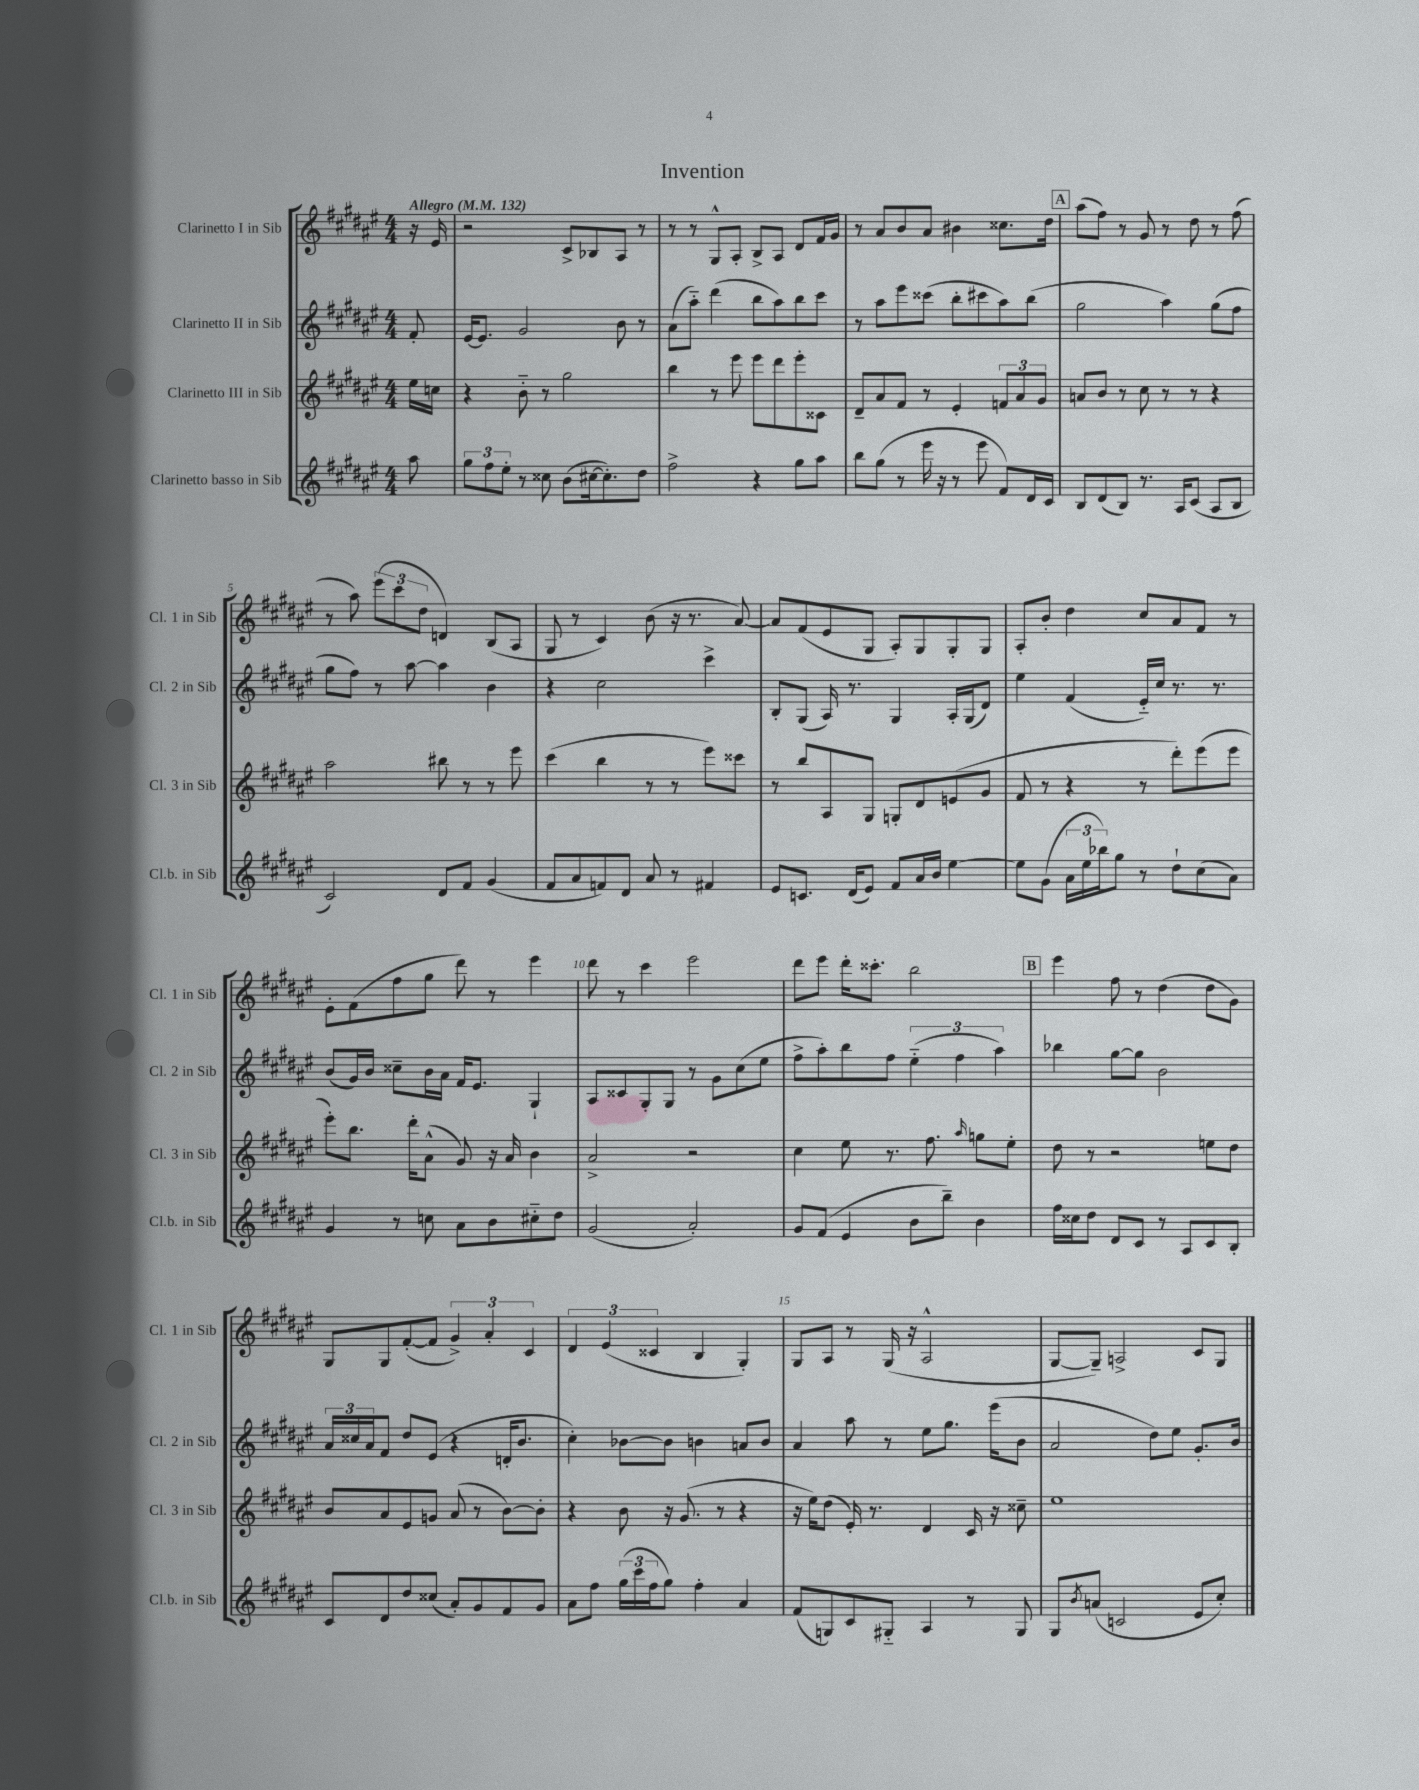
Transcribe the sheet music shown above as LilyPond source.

\header { title = "Invention" }
<<
\new StaffGroup <<
\new Staff = "s0" \with { instrumentName = "Clarinetto I in Sib" shortInstrumentName = "Cl. 1 in Sib" } {
    \clef treble \key fis \major \numericTimeSignature \time 4/4 \partial 8 \tempo "Allegro" 4 = 132
    r16 eis'16 |
    r2 cis'8-> bes8 ais8 r8 |
    r8 r8 gis8-^ ais8-. b8-> ais8 dis'8 fis'16 gis'16 |
    r8 ais'8 b'8 ais'8 bis'4 cisis''8. dis''16 |
    \mark \markup { \box "A" } ais''8( fis''8) r8 gis'8 r8 dis''8 r8 fis''8( |
    r8 ais''8) \tuplet 3/2 { eis'''8( cis'''8 dis''8 } d'4) b8( ais8 |
    gis8 r8 cis'4) b'8( r16 r8. ais'8~) |
    ais'8 fis'8( eis'8 gis8 ais8-.) gis8 gis8-. gis8 |
    ais8-. b'8-. dis''4 cis''8 ais'8 fis'8 r8 |
    eis'8-. fis'8( fis''8 gis''8 dis'''8) r8 eis'''4 |
    dis'''8 r8 cis'''4 eis'''2 |
    dis'''8 eis'''8 dis'''16-. cisis'''8.-. b''2 |
    \mark \markup { \box "B" } eis'''4 fis''8 r8 dis''4( dis''8 gis'8) |
    gis8 gis8 fis'8~-.( fis'8 \tuplet 3/2 { gis'4->) ais'4-. cis'4 } |
    \tuplet 3/2 { dis'4 eis'4( cisis'4 } b4 gis4-.) |
    gis8 ais8 r8 gis16( r16 ais2-^ |
    gis8~ gis8--) a2-> cis'8 gis8 \bar "|." |
}
\new Staff = "s1" \with { instrumentName = "Clarinetto II in Sib" shortInstrumentName = "Cl. 2 in Sib" } {
    \clef treble \key fis \major \numericTimeSignature \time 4/4 \partial 8
    fis'8-. |
    eis'16~ eis'8. gis'2 b'8 r8 |
    ais'8( ais''8-_) dis'''4( b''8 ais''8) b''8 cis'''8 |
    r8 ais''8 eis'''8 cisis'''8( b''8-. cis'''8 ais''8) b''8( |
    \mark \markup { \box "A" } gis''2 ais''4) gis''8( fis''8 |
    gis''8 fis''8) r8 ais''8~ ais''4 b'4 |
    r4 cis''2 cis'''4-> |
    b8-. gis8( ais16) r8. gis4 ais16-. gis16( dis'8) |
    eis''4 fis'4( eis'16-_) cis''16 r8. r8. |
    b'8( gis'16) b'16 cisis''8-- b'16 ais'16 fis'16 eis'8. gis4-! |
    ais8 cisis'8 gis8-. gis8 r8 gis'8 cis''8( eis''8 |
    fis''8-> ais''8-.) b''8 fis''8 \tuplet 3/2 { eis''4-_( fis''4 ais''4) } |
    \mark \markup { \box "B" } bes''4 gis''8~ gis''8 b'2 |
    \tuplet 3/2 { ais'16 cisis''16 ais'16 } fis'8 dis''8 eis'8( r4 d'16-. b'8. |
    cis''4-.) bes'8~ bes'8 b'4 a'8 b'8 |
    ais'4 ais''8 r8 eis''8 gis''8. eis'''16( b'8 |
    ais'2 dis''8) eis''8 gis'8.-. b'16 \bar "|." |
}
\new Staff = "s2" \with { instrumentName = "Clarinetto III in Sib" shortInstrumentName = "Cl. 3 in Sib" } {
    \clef treble \key fis \major \numericTimeSignature \time 4/4 \partial 8
    eis''16 c''16 |
    r4 b'8-_ r8 gis''2 |
    b''4 r8 eis'''8 eis'''8 dis'''8 eis'''8-. cisis'8 |
    dis'8-- ais'8 fis'8 r8 eis'4-. \tuplet 3/2 { f'8 ais'8 gis'8 } |
    \mark \markup { \box "A" } a'8 b'8 r8 cis''8 r8 r8 r4 |
    ais''2 bis''8 r8 r8 eis'''8 |
    cis'''4( b''4 r8 r8 eis'''8) cisis'''8 |
    r8 b''8 ais8 gis8 g8-. dis'8 e'8( gis'8 |
    fis'8 r8 r4 r8 dis'''8-.) eis'''8( eis'''8 |
    eis'''8-.) b''8. dis'''16-. ais'8-^( gis'8) r16 ais'16 b'4 |
    ais'2-> r2 |
    cis''4 eis''8 r8. fis''8. \grace { ais''16 } g''8 eis''8-. |
    \mark \markup { \box "B" } dis''8 r8 r2 e''8 dis''8 |
    b'8 ais'8 eis'8 g'8 ais'8( r8 b'8~) b'8-. |
    r4 b'8 r16 gis'8.( r8 r4 |
    r16 eis''16) dis''8( eis'16-.) r8. dis'4 cis'16 r16 cisis''8-- |
    eis''1 \bar "|." |
}
\new Staff = "s3" \with { instrumentName = "Clarinetto basso in Sib" shortInstrumentName = "Cl.b. in Sib" } {
    \clef treble \key fis \major \numericTimeSignature \time 4/4 \partial 8
    ais''8 |
    \tuplet 3/2 { gis''8 fis''8 eis''8-. } r8 cisis''8 b'8( cis''16~ cis''8.-.) dis''8 |
    fis''2-> r4 gis''8 ais''8 |
    b''8 gis''8( r8 eis'''16 r16 r8 eis'''8 fis'8) dis'16 cis'16 |
    \mark \markup { \box "A" } b8 dis'8( b8) r8. ais16 cis'8( ais8 b8 |
    cis'2) dis'8 fis'8 gis'4( |
    fis'8 ais'8 f'8) dis'8 ais'8 r8 fis'4 |
    eis'8 c'8. dis'16( eis'8) fis'8 ais'16 b'16 eis''4~ |
    eis''8 gis'8( \tuplet 3/2 { ais'16 eis''16 bes''16) } gis''8 r8 dis''8-! cis''8( ais'8) |
    gis'4 r8 c''8 ais'8 b'8 cis''8-_ dis''8 |
    gis'2( ais'2-.) |
    gis'8 fis'8( eis'4 b'8 b''8--) b'4 |
    \mark \markup { \box "B" } fis''16 cisis''16 dis''8 dis'8 cis'8 r8 ais8 cis'8 b8-. |
    cis'8 dis'8 dis''8 cisis''8( ais'8-.) gis'8 fis'8 gis'8 |
    ais'8 fis''8 \tuplet 3/2 { gis''16( cis'''16 fis''16 } gis''8) fis''4-. ais'4 |
    fis'8( g8) cis'8 gis8-_ ais4 r8 gis8 |
    gis8 \acciaccatura { b'8 } a'8( c'2 eis'8 cis''8-.) \bar "|." |
}
>>
>>
\layout { \context { \Score \override BarNumber.break-visibility = ##(#f #t #t) barNumberVisibility = #(every-nth-bar-number-visible 5) } }
